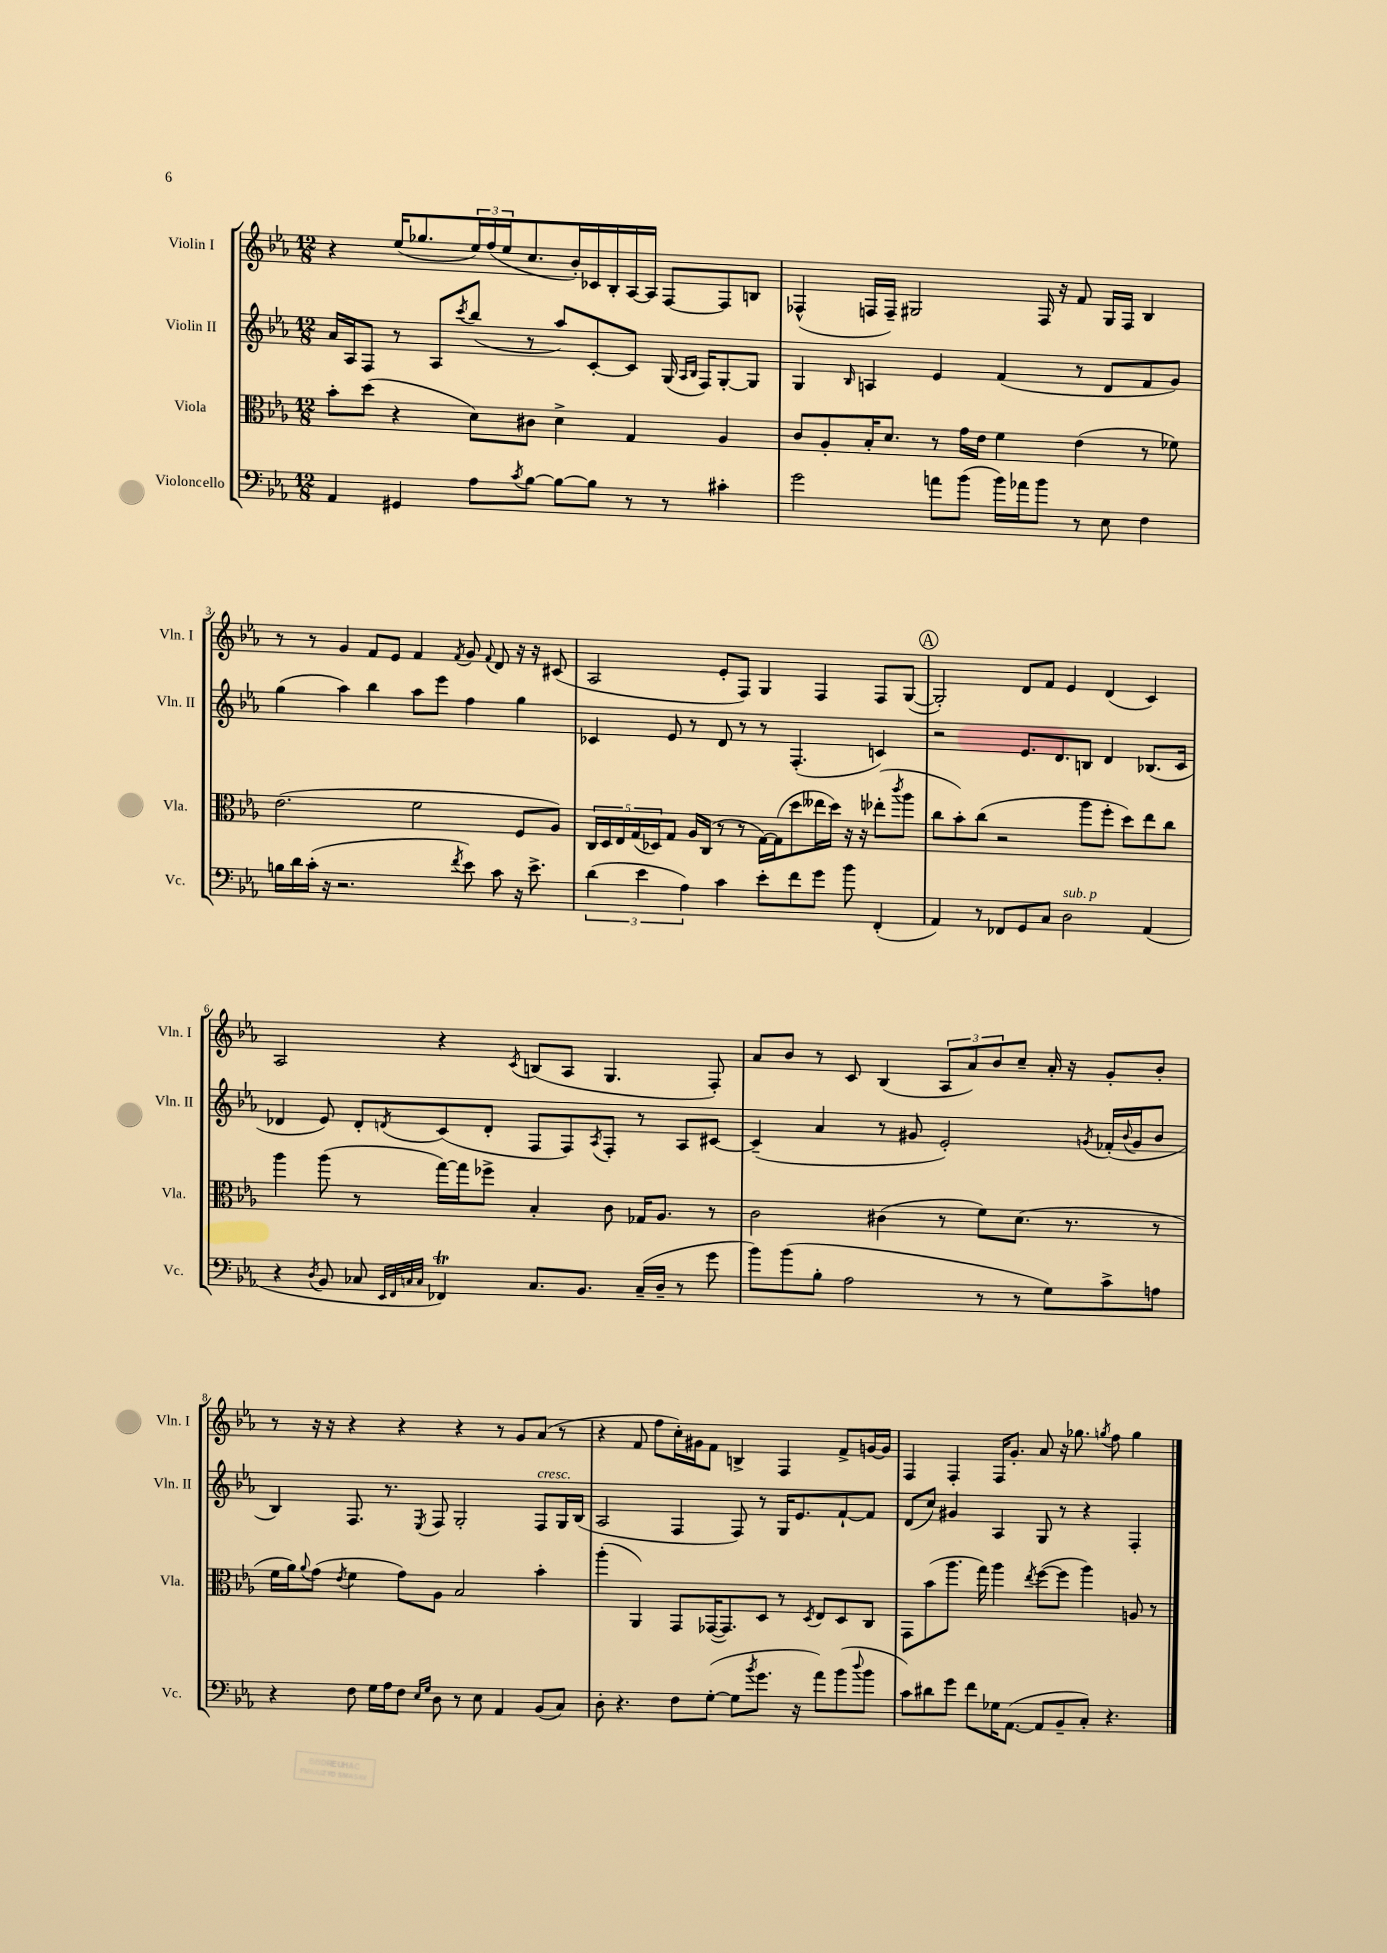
<<
\new StaffGroup <<
\new Staff = "s0" \with { instrumentName = "Violin I" shortInstrumentName = "Vln. I" } {
    \clef treble \key ees \major \numericTimeSignature \time 12/8
    r4 ees''16( ges''8. \tuplet 3/2 { ees''16) f''16( ees''16 } c''8. bes'16-.) ces'16 bes16-. aes16~ aes16 f8~ f8 b8 |
    fes4-^( f16 f16--) gis2 f16 r16 f'8 gis16 f16 bes4 |
    r8 r8 g'4 f'8 ees'8 f'4 \acciaccatura { f'8 } g'8 \appoggiatura { f'8 } d'8 r16 r16 cis'8( |
    aes2 ees'8-. f8) g4 f4 f8 g8~( |
    \mark \markup { \circle "A" } g2-.) d'8 f'8 ees'4 d'4( c'4) |
    aes2 r4 \acciaccatura { c'8 } b8( aes8 g4. f8-.) |
    aes'8 bes'8 r8 c'8 bes4( \tuplet 3/2 { aes8 aes'8) bes'8 } c''8-- aes'16-. r16 g'8-. bes'8-. |
    r8 r16 r16 r4 r4 r4 r8 g'8 aes'8( r8 |
    r4 f'8 f''8 c''16-.) gis'16 f'8 b4-> f4 f'8-> g'16~ g'16 |
    f4 f4-. f16 g'8.-. aes'8 r16 ges''8. \acciaccatura { g''8 } f''8 g''4 \bar "|." |
}
\new Staff = "s1" \with { instrumentName = "Violin II" shortInstrumentName = "Vln. II" } {
    \clef treble \key ees \major \numericTimeSignature \time 12/8
    aes'16 aes16 f8 r8 aes8 \acciaccatura { c'''8 } bes''8( r8 aes''8) c'8~-. c'8 g16( \grace { aes16 bes16 } f16) g8~-. g8 |
    g4 \grace { bes16 } a4 ees'4 f'4( r8 d'8 f'8 g'8) |
    g''4( aes''4) bes''4 aes''8 ees'''8 f''4 g''4 |
    ces'4 ees'8 r8 d'8 r8 r8 f4.-.( c'4) |
    \mark \markup { \circle "A" } r2 ees'8. d'8. b8 d'4 bes8.( c'16 |
    des'4 ees'8) des'8-. \acciaccatura { d'8 } c'8( d'8-. f8 f8) \acciaccatura { aes8 } f8-. r8 aes8 cis'8~ |
    cis'4--( aes'4 r8 gis'8 ees'2-.) \acciaccatura { g'8 } fes'16-.( \appoggiatura { bes'8 } g'16 bes'8 |
    bes4) f8. r8. \acciaccatura { ees8 } f8 g2-. f8^\markup { \italic "cresc." } g16 bes16( |
    aes2 f4 f8) r8 g16 ees'8. f'8~-! f'8 |
    d'8( c''8) gis'4 aes4 g8 r8 r4 f4-. \bar "|." |
}
\new Staff = "s2" \with { instrumentName = "Viola" shortInstrumentName = "Vla." } {
    \clef alto \key ees \major \numericTimeSignature \time 12/8
    bes'8-. d''8( r4 d'8) cis'8 d'4-> g4 aes4 |
    c'8 aes8-. bes16-. d'8. r8 g'16 ees'16 f'4 ees'4( r8 fes'8) |
    ees'2.( f'2 f8 aes8) |
    \tuplet 5/4 { c16 d16 ees16 g16( des16) } g8 aes16 c16( r8 r8 g16~) g16( d''8 eeses''16 d''16) r16 r16 ees''8-.( \acciaccatura { c'''8 } aes''8 |
    \mark \markup { \circle "A" } c''8 bes'8-.) c''8( r2 aes''8 f''8-. d''8) ees''8 c''8 |
    aes''4 aes''8( r8 g''16~) g''16 fes''8-> bes4-. c'8 ges16 aes8. r8 |
    c'2 cis'4( r8 f'8) d'8.( r8. r8 |
    f'16 aes'16) \appoggiatura { aes'8 } g'8( \acciaccatura { ees'8 } f'4 g'8) aes8 bes2 bes'4-. |
    aes''4-.( aes,4) g,8 ges,16~( ges,8.) d8 r8 \acciaccatura { d8 } ees8 d8 c8 |
    g,8 bes'8( aes''8. g''16) aes''4 \acciaccatura { ees''8 } f''8~( f''8 aes''4) a8 r8 \bar "|." |
}
\new Staff = "s3" \with { instrumentName = "Violoncello" shortInstrumentName = "Vc." } {
    \clef bass \key ees \major \numericTimeSignature \time 12/8
    aes,4 gis,4 aes8 \acciaccatura { c'8 } bes8~ bes8~ bes8 r8 r8 cis'4-. |
    g'2 a'8 bes'8( bes'16) aes'16 bes'8 r8 ees8 f4 |
    b16 d'16 c'16-.( r16 r2. \acciaccatura { f'8 } ees'8) c'8 r16 ees'8.-> |
    \tuplet 3/2 { d'4( ees'4 aes4) } c'4 ees'8-. f'8 g'8 bes'8 f,4-.( |
    \mark \markup { \circle "A" } aes,4) r8 fes,8 g,8 c8 d2^\markup { \italic "sub. p" } aes,4( |
    r4 \acciaccatura { d8 } bes,8 ces8 \grace { ees,32 f,32 c32 c32 } fes,4\trill) c8. bes,8. c16--( d16-- r8 g'8 |
    bes'8) bes'8( bes8-. aes2 r8 r8 g8) c'8-> a8 |
    r4 f8 g16 aes16 f8 \grace { ees16 g16 } d8 r8 ees8 aes,4 bes,8( c8) |
    d8-. r4. f8 g8~-.( g8 \acciaccatura { bes'8 } g'8. r16 aes'8) bes'8( \appoggiatura { d''8 } bes'8 |
    c'8) dis'8 g'8 f'8 ges16 aes,8.~( aes,8 bes,8-- c8-.) r4. \bar "|." |
}
>>
>>
